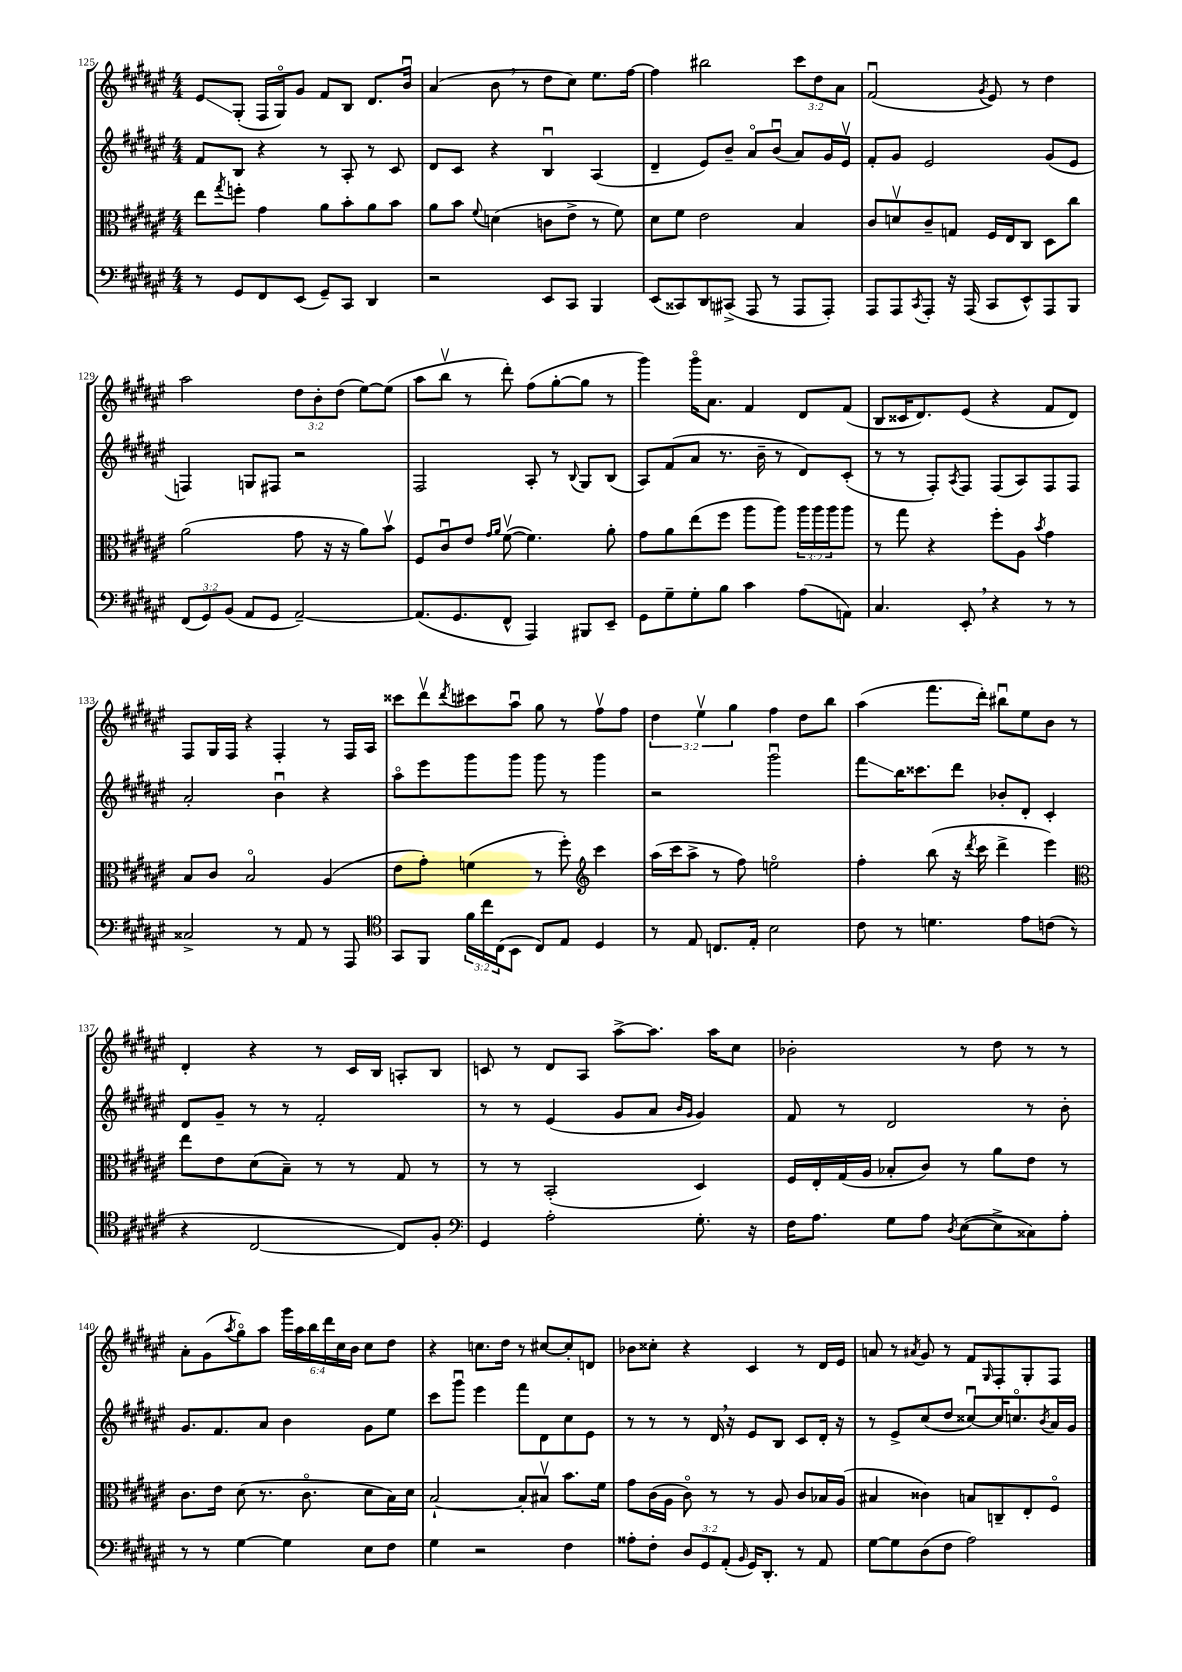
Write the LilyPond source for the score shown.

<<
\new StaffGroup <<
\new Staff = "s0" {
    \clef treble \key fis \major \numericTimeSignature \time 4/4 \override Staff.TupletNumber.text = #tuplet-number::calc-fraction-text
    eis'8\glissando gis8-.( fis16 gis16\flageolet) gis'8 fis'8 b8 dis'8. b'16\downbow |
    ais'4( b'8 \breathe r8 dis''8 cis''8) eis''8. fis''16~ |
    fis''4 bis''2 \tuplet 3/2 { cis'''8 dis''8 ais'8 } |
    fis'2\downbow( \acciaccatura { gis'8 } eis'8) r8 dis''4 |
    ais''2 \tuplet 3/2 { dis''8 b'8-. dis''8( } eis''8~) eis''8( |
    ais''8 b''8\upbow r8 dis'''8-.) fis''8( gis''8~-. gis''8 r8 |
    gis'''4) gis'''16\flageolet ais'8. fis'4 dis'8 fis'8( |
    b8 cisis'16 dis'8.) eis'8( r4 fis'8 dis'8) |
    fis8 gis16 fis16 r4 fis4-. r8 fis16 ais16 |
    cisis'''8 dis'''8\upbow \acciaccatura { dis'''8 } cis'''8 ais''8\downbow gis''8 r8 fis''8\upbow fis''8 |
    \tuplet 3/2 { dis''4 eis''4\upbow gis''4 } fis''4 dis''8 b''8 |
    ais''4( fis'''8. dis'''16-.) bis''8\downbow eis''8 b'8 r8 |
    dis'4-. r4 r8 cis'16 b16 a8-. b8 |
    c'8 r8 dis'8 ais8 ais''8~-> ais''8. ais''16 cis''8 |
    bes'2-. r8 dis''8 r8 r8 |
    ais'8-. gis'8( \acciaccatura { ais''8 } gis''8\flageolet) ais''8 \tuplet 6/4 { gis'''16 ais''16 b''16 dis'''16 cis''16 b'16 } cis''8 dis''8 |
    r4 c''8. dis''16 r8 cis''8~ cis''8-. d'8 |
    bes'8 cisis''8-. r4 cis'4 r8 dis'16 eis'16 |
    a'8 r8 \acciaccatura { ais'8 } gis'8 r8 fis'8 \grace { gis16 } fis8-. gis8-. fis8 \bar "|." |
}
\new Staff = "s1" {
    \clef treble \key fis \major \numericTimeSignature \time 4/4
    fis'8 b8 r4 r8 ais8-. r8 cis'8 |
    dis'8 cis'8 r4 b4\downbow ais4( |
    dis'4-- eis'8) b'8-- ais'8\flageolet b'8\downbow( ais'8) gis'16 eis'16\upbow |
    fis'8-. gis'8 eis'2 gis'8( eis'8 |
    f4) g8 fis8 r2 |
    fis2 ais8-. r8 \appoggiatura { b8 } gis8 b8( |
    ais8) fis'8( ais'8 r8. b'16-- r8 dis'8) cis'8-.( |
    r8 r8 fis8-.) \acciaccatura { ais8 } fis8 fis8( ais8) fis8 fis8 |
    ais'2-. b'4\downbow r4 |
    ais''8\flageolet eis'''8 gis'''8 gis'''8 gis'''8 r8 gis'''4 |
    r2 gis'''2\downbow |
    fis'''8\glissando b''16 cisis'''8. dis'''8 bes'8-. dis'8-. cis'4-. |
    dis'8 gis'8-- r8 r8 fis'2-. |
    r8 r8 eis'4( gis'8 ais'8 \grace { b'16 gis'16 } gis'4) |
    fis'8 r8 dis'2 r8 b'8-. |
    gis'8. fis'8. ais'8 b'4 gis'8 eis''8 |
    cis'''8 gis'''8\downbow eis'''4 fis'''8 dis'8 cis''8 eis'8 |
    r8 r8 r8 dis'16 \breathe r16 eis'8 b8 cis'8 dis'16-. r16 |
    r8 eis'8-> cis''8( dis''8 cisis''8~\downbow) cisis''16 c''8.\flageolet \acciaccatura { b'8 } ais'16 gis'16 \bar "|." |
}
\new Staff = "s2" {
    \clef alto \key fis \major \numericTimeSignature \time 4/4 \override Staff.TupletNumber.text = #tuplet-number::calc-fraction-text
    eis''8 \acciaccatura { gis''8 } f''8-. gis'4 ais'8 b'8-. ais'8 b'8 |
    ais'8 b'8 \appoggiatura { fis'8 } d'4( c'8 eis'8-> r8 fis'8) |
    dis'8 fis'8 eis'2 b4 |
    cis'8 d'8\upbow cis'8-- g8 fis16 eis16 cis8 dis8 cis''8 |
    ais'2( gis'8 r16 r16 ais'8) b'8\upbow |
    fis8 cis'8\downbow eis'8 \grace { gis'16 ais'16 } fis'8~\upbow( fis'4.) ais'8-. |
    gis'8 ais'8 eis''8( fis''8 ais''8 ais''8) \tuplet 3/2 { ais''16 ais''16 ais''16 } ais''8 |
    r8 gis''8 r4 fis''8-. ais8 \acciaccatura { b'8 } gis'4 |
    b8 cis'8 b2\flageolet ais4( |
    eis'8 gis'8-.) f'4( r8 fis''8-.) \clef treble cis'''4 |
    ais''16( cis'''16 ais''8-> r8 fis''8) e''2\flageolet |
    fis''4-. b''8( r16 \acciaccatura { dis'''8 } cis'''16 dis'''4-> eis'''4) |
    \clef alto eis''8 eis'8 dis'8( b8--) r8 r8 gis8 r8 |
    r8 r8 b,2-.( dis4) |
    fis16 eis16-. gis16( ais16 bes8-. cis'8) r8 ais'8 eis'8 r8 |
    cis'8. eis'16 dis'8( r8. cis'8.\flageolet dis'8 b16) dis'16 |
    b2~-! b8-. bis8\upbow b'8. fis'16 |
    gis'8 cis'16( ais16 cis'8\flageolet) r8 r8 ais8 cis'8 bes16 ais16( |
    bis4 cisis'4) b8 c8-- eis8-. fis8\flageolet \bar "|." |
}
\new Staff = "s3" {
    \clef bass \key fis \major \numericTimeSignature \time 4/4 \override Staff.TupletNumber.text = #tuplet-number::calc-fraction-text
    r8 gis,8 fis,8 eis,8( gis,8--) cis,8 dis,4 |
    r2 eis,8 cis,8 b,,4 |
    eis,8( cisis,8) dis,8 cis,8->( ais,,8 r8 ais,,8 ais,,8-.) |
    ais,,8 ais,,8 \acciaccatura { cis,8 } ais,,8-. r16 ais,,16( cis,8 eis,8-^) ais,,8 b,,8 |
    \tuplet 3/2 { fis,8( gis,8) b,8( } ais,8 gis,8 ais,2~--) |
    ais,8.( gis,8. fis,8-^ ais,,4) bis,,8 eis,8-- |
    gis,8 gis8-- gis8-. b8 cis'4 ais8( a,8) |
    cis4. eis,8-. \breathe r4 r8 r8 |
    cisis2-> r8 ais,8 r8 ais,,8 |
    \clef tenor gis,8 fis,8 \tuplet 3/2 { fis'16 cis''16 cis16( } b,8 cis8) eis8 dis4 |
    r8 eis8 c8. eis16-. b2 |
    cis'8 r8 d'4. eis'8 c'8( r8 |
    r4 cis2~ cis8) fis8-. |
    \clef bass gis,4 ais2-. gis8.-. r16 |
    fis16 ais8. gis8 ais8 \acciaccatura { dis8 } eis8~( eis8-> cisis8) ais8-. |
    r8 r8 gis4~ gis4 eis8 fis8 |
    gis4 r2 fis4 |
    aisis8-. fis8-. \tuplet 3/2 { dis8 gis,8 ais,8-.( } \grace { b,16 } gis,16) dis,8.-. r8 ais,8 |
    gis8~ gis8 dis8( fis8 ais2) \bar "|." |
}
>>
>>
\layout { \context { \Score currentBarNumber = #125 } }
